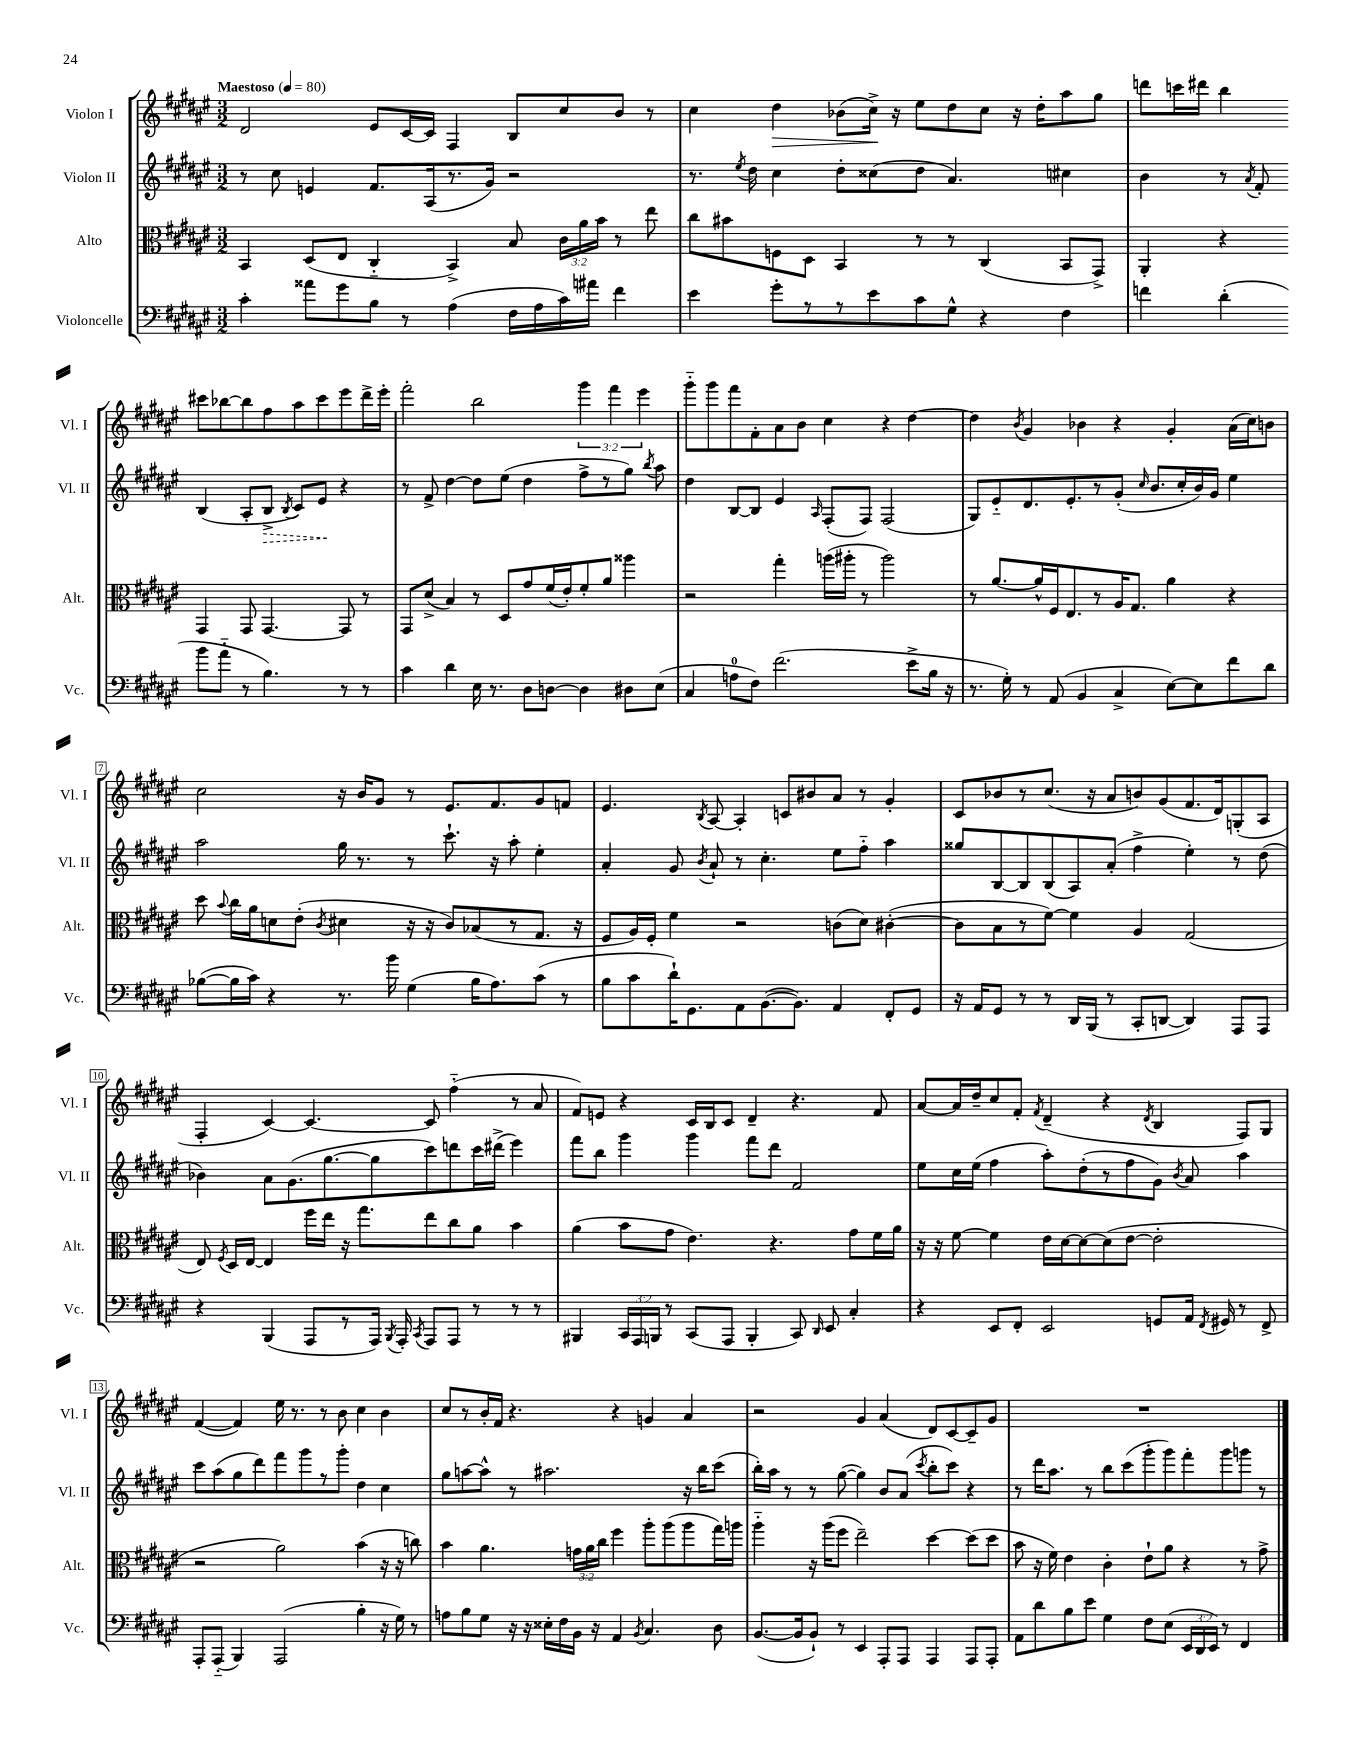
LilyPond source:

<<
\new StaffGroup <<
\new Staff = "s0" \with { instrumentName = "Violon I" shortInstrumentName = "Vl. I" } {
    \clef treble \key fis \major \numericTimeSignature \time 3/2 \override Staff.TupletNumber.text = #tuplet-number::calc-fraction-text \tempo "Maestoso" 4 = 80
    \autoBeamOff dis'2 eis'8[ cis'16~ cis'16] fis4 b8[ cis''8 b'8] r8 |
    cis''4 dis''4\> bes'8[( cis''16]->\!) r16 eis''8[ dis''8 cis''8] r16 dis''16[-. ais''8 gis''8] |
    d'''8[ c'''16 dis'''16] b''4 cis'''8[ bes''8~ bes''8 fis''8 ais''8 cis'''8 eis'''8 dis'''16-> eis'''16]-. |
    fis'''2-. b''2 \tuplet 3/2 { gis'''4 fis'''4 eis'''4 } |
    gis'''8[-_ gis'''8 fis'''8 fis'8-. ais'8 b'8] cis''4 r4 dis''4~ |
    dis''4 \acciaccatura { b'8 } gis'4 bes'4 r4 gis'4-. ais'16[( cis''16) b'8] |
    cis''2 r16 b'16[ gis'8] r8 eis'8.[ fis'8. gis'8 f'8] |
    eis'4. \acciaccatura { b8 } ais8~ ais4-. c'8[ bis'8 ais'8] r8 gis'4-. |
    cis'8[ bes'8 r8 cis''8.]( r16 ais'8[ b'8) gis'8( fis'8. dis'16) g8-.( ais8] |
    fis4-. cis'4~) cis'4.~ cis'8 fis''4-_( r8 ais'8 |
    fis'8[) e'8] r4 cis'16[ b16 cis'8] dis'4-- r4. fis'8 |
    ais'8[~ ais'16 dis''16-- cis''8 fis'8]-. \acciaccatura { fis'8 } dis'4--( r4 \acciaccatura { dis'8 } b4 fis8[) gis8] |
    fis'4~( fis'4) eis''16 r8. r8 b'8 cis''4 b'4 |
    cis''8[ r8 b'16-. fis'16] r4. r4 g'4 ais'4 |
    r2 gis'4 ais'4( dis'8[) cis'8~ cis'8-- gis'8] |
    R1. \bar "|." |
}
\new Staff = "s1" \with { instrumentName = "Violon II" shortInstrumentName = "Vl. II" } {
    \clef treble \key fis \major \numericTimeSignature \time 3/2
    \autoBeamOff r8 cis''8 e'4 fis'8.[ ais16( r8. gis'16]) r2 |
    r8. \acciaccatura { eis''8 } dis''16 cis''4 dis''8[-. cisis''8( dis''8] ais'4.) cis''4 |
    b'4 r8 \acciaccatura { ais'8 } fis'8-. b4( ais8[-. \once \override Hairpin.style = #'dashed-line b8]->\> \acciaccatura { b8 } cis'8[) eis'8]\! r4 |
    r8 fis'8-> dis''4~ dis''8[ eis''8]( dis''4 fis''8[-> r8 gis''8]) \acciaccatura { b''8 } ais''8 |
    dis''4 b8[~ b8] eis'4 \grace { ais16 } fis8[-.( fis8]) fis2( |
    gis8[) eis'8-_ dis'8. eis'8.-. r8 gis'8]-.( \grace { cis''16 } b'8.[ cis''16-. b'16) gis'16] eis''4 |
    ais''2 gis''16 r8. r8 cis'''8.-! r16 ais''8-. eis''4-. |
    ais'4-. gis'8 \acciaccatura { b'8 } ais'8-! r8 cis''4.-. eis''8[ fis''8]-_ ais''4 |
    gisis''8[ b8~ b8 b8( ais8) ais'8]-.( fis''4-> eis''4-.) r8 dis''8( |
    bes'4) ais'8[ gis'8.( gis''8.~ gis''8 cis'''8) d'''8 cis'''16 dis'''16]->( eis'''4) |
    fis'''8[ b''8] gis'''4 gis'''4 fis'''8[ dis'''8] fis'2 |
    eis''8[ cis''16 eis''16]( fis''4 ais''8[-.) dis''8-.( r8 fis''8 gis'8]) \acciaccatura { b'8 } ais'8 ais''4 |
    cis'''8[ ais''8( gis''8 dis'''8) fis'''8 gis'''8 r8 gis'''8]-. dis''4 cis''4 |
    gis''8[ a''8~ a''8]-^ r8 ais''2. r16 b''16[ cis'''8]( |
    b''16[-.) ais''16] r8 r8 gis''8~( gis''4) b'8[ ais'8]( \acciaccatura { cis'''8 } b''8[-. cis'''8]) r4 |
    r8 dis'''16[ ais''8.] r8 b''8[ cis'''8( gis'''8-. gis'''8) fis'''8-. gis'''8 g'''8] r8 \bar "|." |
}
\new Staff = "s2" \with { instrumentName = "Alto" shortInstrumentName = "Alt." } {
    \clef alto \key fis \major \numericTimeSignature \time 3/2 \override Staff.TupletNumber.text = #tuplet-number::calc-fraction-text
    \autoBeamOff b,4 dis8[( eis8] cis4-_ b,4->) b8 \tuplet 3/2 { cis'16[ ais'16 b'16] } r8 eis''8 |
    cis''8[ bis'8 f8 dis8] b,4 r8 r8 cis4( b,8[ gis,8]->) |
    ais,4-. r4 gis,4 gis,8 gis,4.~ gis,8 r8 |
    gis,8[ dis'8]->( b4) r8 dis8[ gis'8 fis'16( eis'16-.) fis'8-. ais'8] aisis''4 |
    r2 gis''4-. a''16[( ais''16]-. r8 ais''2) |
    r8 ais'8.[~ ais'16-^ fis16 eis8. r8 ais16 gis8.] ais'4 r4 |
    dis''8 \appoggiatura { b'8 } cis''16[ ais'16 d'8 eis'8]-.( \acciaccatura { cis'8 } dis'4 r16 r16 cis'8[) bes8( r8 gis8.] r16 |
    fis8[ ais16) fis16]-. fis'4 r2 c'8[( dis'8]) cis'4~-.( |
    cis'8[ b8 r8 fis'8]~) fis'4 ais4 gis2( |
    eis8) \acciaccatura { fis8 } dis16[ eis16]~ eis4 fis''16[ eis''16] r16 gis''8.[ eis''8 cis''8 ais'8] b'4 |
    ais'4( b'8[ gis'8] eis'4.) r4. gis'8[ fis'16 ais'16] |
    r16 r16 fis'8~ fis'4 eis'16[ dis'16~ dis'8~ dis'8( eis'8]~ eis'2-. |
    r2 ais'2) b'4( r16 r16 c''8) |
    b'4 ais'4. \tuplet 3/2 { g'16[ ais'16 cis''16] } fis''4 ais''8[-. ais''8( ais''8 gis''16) a''16] |
    ais''4-_ r16 ais''16[( fis''8] eis''2--) dis''4~ dis''8[( dis''8] |
    b'8 r16 fis'16) eis'4 cis'4-. eis'8[-! ais'8] r4 r8 gis'8-> \bar "|." |
}
\new Staff = "s3" \with { instrumentName = "Violoncelle" shortInstrumentName = "Vc." } {
    \clef bass \key fis \major \numericTimeSignature \time 3/2 \override Staff.TupletNumber.text = #tuplet-number::calc-fraction-text
    \autoBeamOff cis'4-. aisis'8[ gis'8 b8] r8 ais4( fis16[ ais16 cis'16) ais'16] fis'4 |
    eis'4 gis'8[-. r8 r8 eis'8 cis'8 gis8]-^ r4 fis4 |
    f'4 dis'4-.( b'8[ ais'8]-_ r8 b4.) r8 r8 |
    cis'4 dis'4 eis16 r8. dis8[ d8]~ d4 dis8[ eis8]( |
    cis4 a8[-0 fis8]) fis'2.( eis'8[-> b16] r16 |
    r8. gis16-.) r8 ais,8( b,4 cis4-> eis8[~) eis8 fis'8 dis'8] |
    bes8[~( bes16 cis'16]) r4 r8. b'16 gis4( bes16[ ais8.) cis'8]( r8 |
    b8[ cis'8 dis'16-!) gis,8. ais,8 b,8.~( b,8.]) ais,4 fis,8[-. gis,8] |
    r16 ais,16[ gis,8] r8 r8 dis,16[ b,,16]( r8 cis,8[-. d,8]~ d,4) ais,,8[ ais,,8] |
    r4 b,,4( ais,,8[ r8 ais,,16]) \acciaccatura { b,,8 } ais,,16-. \acciaccatura { cis,8 } ais,,8[ ais,,8] r8 r8 r8 |
    bis,,4 \tuplet 3/2 { cis,16[ ais,,16 b,,16] } r8 cis,8[( ais,,8] b,,4-. cis,8) \grace { dis,16 } eis,8 cis4-. |
    r4 eis,8[ fis,8]-. eis,2 g,8[ ais,16] \acciaccatura { fis,8 } gis,16 r8 fis,8-> |
    ais,,8[-. ais,,8]-_( b,,4) ais,,2( b4-. r16 gis16) r8 |
    a8[ b8 gis8] r16 r16 eisis16[-. fis16 b,16] r16 ais,4 \acciaccatura { b,8 } cis4. dis8 |
    b,8.[~( b,16 b,8]-!) r8 eis,4 ais,,8[-. ais,,8] ais,,4 ais,,8[ ais,,8]-. |
    ais,8[ dis'8 b8 eis'8] gis4 fis8[ eis8]( \tuplet 3/2 { eis,16[ dis,16 eis,16]) } r8 fis,4 \bar "|." |
}
>>
>>
\layout { \context { \Score \override BarNumber.stencil = #(make-stencil-boxer 0.1 0.3 ly:text-interface::print) } }
